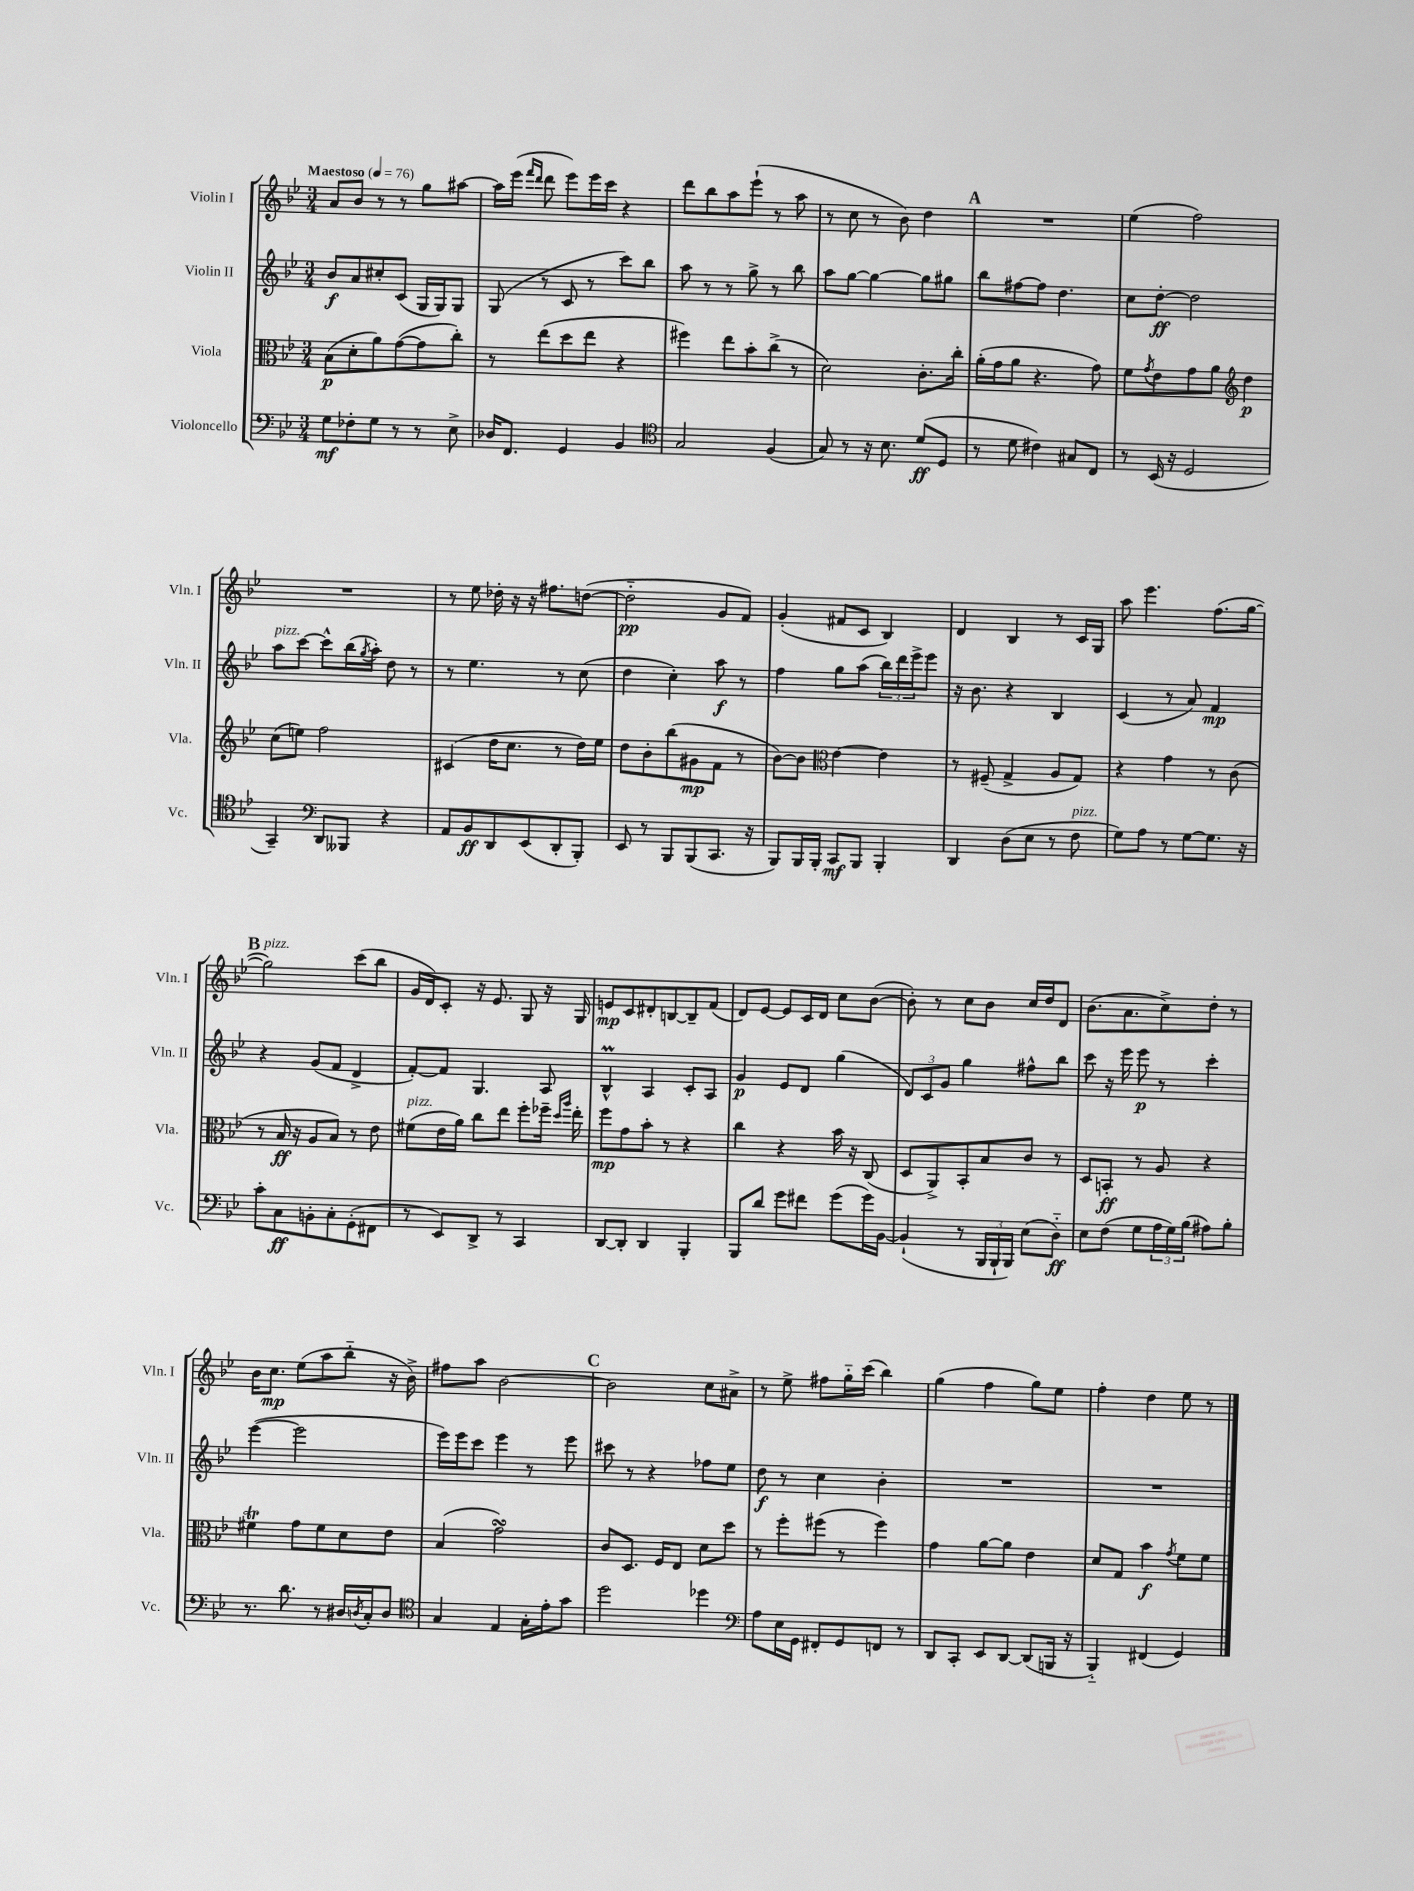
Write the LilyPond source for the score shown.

<<
\new StaffGroup <<
\new Staff = "s0" \with { instrumentName = "Violin I" shortInstrumentName = "Vln. I" } {
    \clef treble \key bes \major \numericTimeSignature \time 3/4 \tempo "Maestoso" 4 = 76
    a'8 bes'8 r8 r8 g''8 ais''8~ |
    ais''16 ees'''16( \grace { f'''16 d'''16 } d'''8 ees'''8) ees'''16 c'''16 r4 |
    d'''8 bes''8 a''8 ees'''8-!( r8 a''8 |
    r8 c''8 r8 bes'8) d''4 |
    \mark \markup { \bold "A" } R2. |
    ees''4( f''2) |
    R2. |
    r8 ees''8 des''16-. r16 r16 fis''8. d''8~( |
    d''2-_\pp g'8 f'8) |
    g'4-.( fis'8 c'8 bes4) |
    d'4 bes4 r8 c'16 g16 |
    a''8 ees'''4. f''8.( g''16~ |
    \mark \markup { \bold "B" } g''2^\markup { \italic "pizz." }) c'''8( bes''8 |
    g'16 d'16) c'8-. r16 ees'8. g8 r16 g16 |
    e'8\mp c'8 dis'8-. b8~ b8-- f'8( |
    d'8) ees'8~ ees'8 c'16 d'16 c''8 bes'8~( |
    bes'8-.) r8 c''8 bes'8 c''16 d''16 d'8 |
    bes'8.( a'8. c''8->) d''8-. r8 |
    bes'16 c''8.\mp ees''8( a''8 bes''8-_ r16 bes'16->) |
    fis''8 a''8 bes'2~ |
    \mark \markup { \bold "C" } bes'2 c''8 ais'8-> |
    r8 ees''8-> fis''8 g''16-_ c'''16( bes''4) |
    g''4( f''4 g''8) ees''8 |
    f''4-. d''4 ees''8 r8 \bar "|." |
}
\new Staff = "s1" \with { instrumentName = "Violin II" shortInstrumentName = "Vln. II" } {
    \clef treble \key bes \major \numericTimeSignature \time 3/4
    bes'8\f a'8 cis''8-. c'8( g16 g16) g8 |
    g8( r8 c'8 r8 c'''8) bes''8 |
    a''8 r8 r8 g''8-> r8 bes''8 |
    a''8 g''8~ g''4~ g''8 gis''8 |
    \mark \markup { \bold "A" } bes''8 fis''8~ fis''8 d''4. |
    c''8 d''8~-.\ff d''2 |
    a''8^\markup { \italic "pizz." } c'''8~ c'''8-^ bes''16( \acciaccatura { g''8 } a''16-.) d''8 r8 |
    r8 ees''4. r8 c''8( |
    d''4 c''4-.) a''8\f r8 |
    f''4 g''8 a''8( \tuplet 3/2 { bes''16) d'''16 ees'''16-> } ees'''8 |
    r16 bes'8. r4 bes4 |
    c'4( r8 a'8) f'4\mp |
    \mark \markup { \bold "B" } r4 g'8( f'8 d'4-> |
    f'8~-.) f'8 g4. a8 |
    bes4-^\prall a4 c'8-. a8 |
    g'4\p ees'8 d'8 g''4( |
    \tuplet 3/2 { d'8) c'8 g'8 } g''4 fis''8-^ bes''8 |
    c'''8 r16 ees'''16 ees'''8\p r8 c'''4-. |
    ees'''4~( ees'''2 |
    ees'''16) ees'''16 c'''8 ees'''4 r8 ees'''8 |
    \mark \markup { \bold "C" } cis'''8 r8 r4 fes''8 ees''8 |
    d''8\f r8 c''4 bes'4-. |
    R2. |
    R2. \bar "|." |
}
\new Staff = "s2" \with { instrumentName = "Viola" shortInstrumentName = "Vla." } {
    \clef alto \key bes \major \numericTimeSignature \time 3/4
    bes8\p( d'8-. a'8) g'8~( g'8 c''8-.) |
    r8 ees''8( d''8 ees''8 r4 |
    fis''4) ees''8 bes'8-. c''8->( r8 |
    d'2) c'8.-. c''16-. |
    \mark \markup { \bold "A" } a'16-.( g'16 a'8 r4. g'8) |
    f'8 \acciaccatura { g'8 } ees'8 g'8 a'8 \clef treble d''4\p |
    c''8( e''8) f''2 |
    cis'4( d''16 c''8. r8 d''16) ees''16 |
    d''8 bes'8-. bes''8( gis'8\mp f'8 r8 |
    bes'8~) bes'8 \clef alto ees'4~ ees'4 |
    r8 fis8--( g4-> a8 g8) |
    r4 g'4 r8 c'8( |
    \mark \markup { \bold "B" } r8 bes16\ff r16 a8 bes8) r8 ees'8 |
    fis'8^\markup { \italic "pizz." }( ees'16 a'16) c''8 ees''8 f''8-. fes''16-- \grace { d''16 a''16 } ees''16-. |
    f''8\mp g'8 bes'8-. r8 r4 |
    c''4 r4 bes'16 r16 c8( |
    d8 a,8->) bes,8-. bes8 c'8 r8 |
    d8 b,8-.\ff r8 a8 r4 |
    fis'4\trill g'8 fis'8 d'8 ees'8 |
    bes4( g'2\turn) |
    \mark \markup { \bold "C" } c'8 d8. f16 ees8 d'8 d''8 |
    r8 f''8-. fis''8( r8 fis''4) |
    g'4 a'8~ a'8 ees'4 |
    d'8 g8 bes'4\f \acciaccatura { g'8 } f'8 f'8 \bar "|." |
}
\new Staff = "s3" \with { instrumentName = "Violoncello" shortInstrumentName = "Vc." } {
    \clef bass \key bes \major \numericTimeSignature \time 3/4
    g8\mf fes8-. g8 r8 r8 ees8-> |
    des16 f,8. g,4 bes,4 |
    \clef tenor g2 f4( |
    g8) r8 r16 bes8. d'8\ff( d8 |
    \mark \markup { \bold "A" } r8 d'8 cis'4) gis8 c8 |
    r8 bes,16( r16 d2 |
    g,4--) \clef bass d,8 beses,,8 r4 |
    a,8 bes,8\ff d,8 ees,8( d,8-. bes,,8-.) |
    ees,8 r8 bes,,8 bes,,8( c,8. r16 |
    bes,,8) bes,,16 bes,,16-. c,8\mf bes,,8 bes,,4-. |
    d,4 d8( ees8 r8 f8^\markup { \italic "pizz." } |
    g8) a8 r8 g8~ g8. r16 |
    \mark \markup { \bold "B" } c'8-. c8\ff b,8-. c8-. g,8-.( fis,8 |
    r8 ees,8) d,8-> r8 c,4 |
    d,8~ d,8-. d,4 bes,,4-. |
    bes,,8 d'8 g'8 fis'8 g'8( g'16) bes,16~ |
    bes,4-!( r8 \tuplet 3/2 { bes,,16 bes,,16-! bes,,16) } ees8( d8-_\ff) |
    ees8 f8( g8 \tuplet 3/2 { a16 g16) bes16( } ais8) bes8-. |
    r8. d'8. r8 dis16 \acciaccatura { d8 } c16-. d8 |
    \clef tenor g4 ees4 g16-. ees'16-. g'8 |
    \mark \markup { \bold "C" } d''2 des''4 |
    \clef bass a8 ees16 g,16 fis,8-. g,8 f,8 r8 |
    d,8 c,8-. ees,8 d,8~ d,8( b,,16 r16 |
    bes,,4-_) fis,4( g,4) \bar "|." |
}
>>
>>
\layout { \context { \Score \remove "Bar_number_engraver" } }
